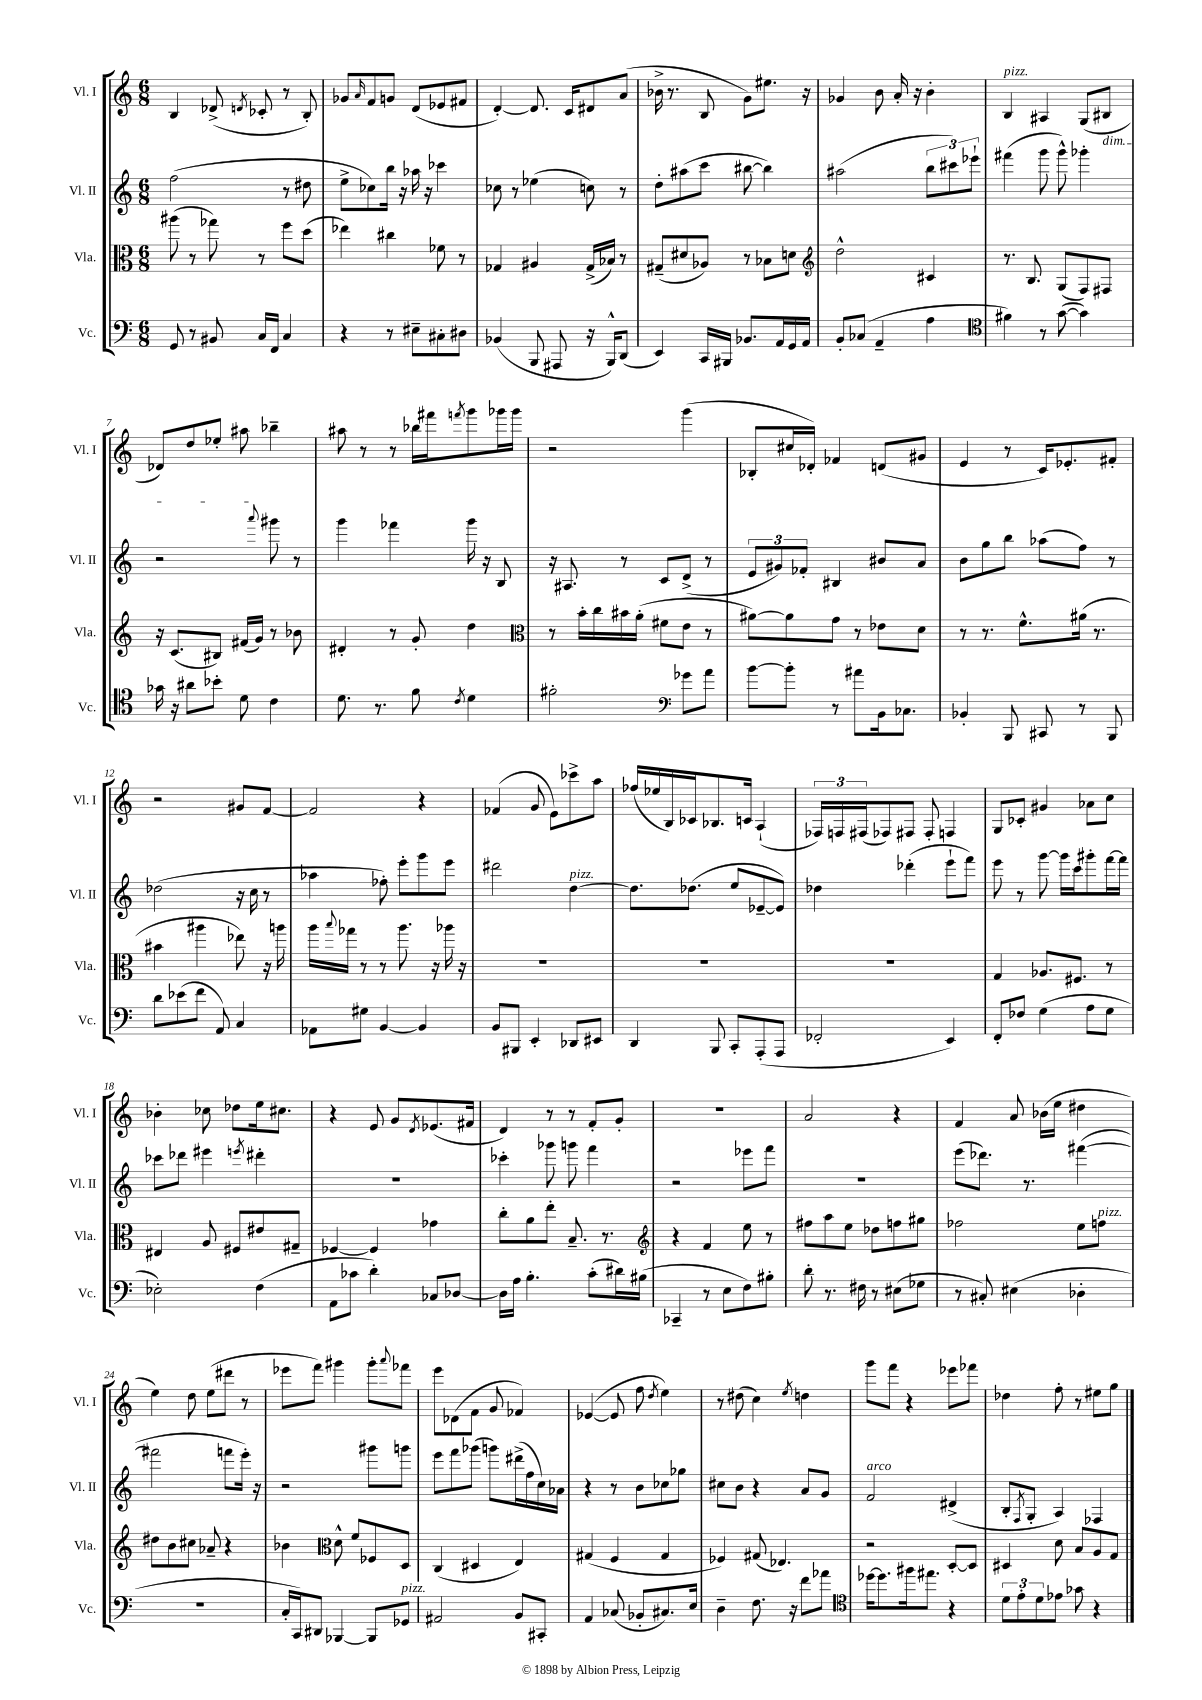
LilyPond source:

<<
\new StaffGroup <<
\new Staff = "s0" \with { instrumentName = "Vl. I" shortInstrumentName = "Vl. I" } {
    \clef treble \key c \major \numericTimeSignature \time 6/8
    b4 des'8->( \acciaccatura { d'8 } ces'8-. r8 b8-.) |
    ges'8 \grace { a'16 } f'8 g'8 d'8( ees'8 fis'8 |
    d'4~-.) d'8. c'16 dis'8 a'8( |
    bes'16-> r8. b8 g'8) eis''8. r16 |
    ges'4 b'8 a'16-. r16 b'4-. |
    b4^\markup { \italic "pizz." } ais4 g8( bis8\dim |
    des'8) d''8 ees''8-. ais''8\! bes''4-- |
    ais''8 r8 r8 bes''16 fis'''16 \acciaccatura { f'''8 } g'''8 ges'''16 ges'''16 |
    r2 g'''4( |
    bes8-. cis''16 des'16-.) fes'4 d'8( gis'8 |
    e'4 r8 c'16) ees'8.-. fis'8-. |
    r2 gis'8 f'8~ |
    f'2 r4 |
    fes'4( g'8 e'8) ces'''8-> a''8 |
    fes''16( ees''16 b16) ces'16 bes8. c'16 a4-!( |
    \tuplet 3/2 { fes16) f16 fis16( } fes8) fis8 fis8-. f4 |
    g8 ces'8-. gis'4 aes'8 c''8 |
    bes'4-. ces''8 des''8 e''16 cis''8. |
    r4 e'8 g'8 \acciaccatura { d'8 } ees'8.( fis'16 |
    d'4) r8 r8 f'8-. g'8-. |
    R2. |
    a'2 r4 |
    f'4 a'8 bes'16( e''16 dis''4 |
    e''4) d''8 e''8( dis'''8 r8 |
    ees'''8 f'''8) gis'''4 gis'''8-. \appoggiatura { a'''8 } fes'''8 |
    e'''8 des'8( f'8 g'8 fes'4) |
    ees'4~( ees'8 f''8 \acciaccatura { d''8 } e''4) |
    r8 dis''8( c''4) \acciaccatura { e''8 } d''4 |
    g'''8 f'''8 r4 ees'''8 fes'''8 |
    des''4 f''8-. r8 eis''8 g''8 \bar "|." |
}
\new Staff = "s1" \with { instrumentName = "Vl. II" shortInstrumentName = "Vl. II" } {
    \clef treble \key c \major \numericTimeSignature \time 6/8
    f''2( r8 dis''8 |
    e''8-> ces''8) b''16 r16 aes''16 r16 ces'''4 |
    ces''8 r8 ees''4( c''8) r8 |
    d''8-. ais''8( c'''8 bis''8~ bis''4) |
    ais''2( \tuplet 3/2 { b''8 cis'''8) ees'''8-! } |
    fis'''4( g'''8 g'''8-^) ges'''4-. |
    r2 \appoggiatura { a'''8 } gis'''8 r8 |
    g'''4 fes'''4 g'''16 r16 b8 |
    r16 ais8. r8 c'8 d'8->( r8 |
    \tuplet 3/2 { e'8 gis'8) fes'8-. } bis4 bis'8 a'8 |
    b'8 g''8 b''8 aes''8( f''8) r8 |
    des''2( r16 c''16 r8 |
    aes''4 fes''8-.) e'''8-. g'''8 e'''8 |
    dis'''2 d''4~^\markup { \italic "pizz." } |
    d''8. des''8.( e''8 ees'8~-- ees'8) |
    des''4 des'''4-.( e'''8-! f'''8) |
    e'''8 r8 g'''8~ g'''16 c'''16 gis'''8-. f'''16~ f'''16 |
    ces'''8 des'''8 eis'''4 \acciaccatura { e'''8 } dis'''4-. |
    R2. |
    ces'''4-. ges'''8 g'''8 f'''4 |
    r2 ees'''8 f'''8 |
    R2. |
    e'''8( des'''8.) r8. fis'''4~( |
    fis'''2 f'''8 e'''16-.) r16 |
    r2 gis'''8 g'''8 |
    e'''8 f'''8 ges'''8( g'''8) dis'''16->( f''16 c''16) aes'16 |
    r4 r8 b'8 ces''8 ges''8 |
    cis''8 b'8 r4 a'8 g'8 |
    f'2^\markup { \italic "arco" } dis'4->( |
    b8-. \acciaccatura { f8 } g8-. a4) fes4 \bar "|." |
}
\new Staff = "s2" \with { instrumentName = "Vla." shortInstrumentName = "Vla." } {
    \clef alto \key c \major \numericTimeSignature \time 6/8
    ais''8( r8 ges''8) r8 f''8 d''8( |
    ees''4) cis''4 fes'8 r8 |
    ges4 ais4 ges16->( bes16) r8 |
    gis8--( dis'8 aes8) r8 bes8 d'8 |
    \clef treble d''2-^ cis'4 |
    r8. b8. g8( f8) fis8 |
    r16 c'8.( bis8) fis'16( g'16) r8 bes'8 |
    dis'4-. r8 g'8-. d''4 |
    \clef alto r8 b'16-. c''16 bis'16 a'16-.( fis'8 e'8 r8 |
    ais'8~) ais'8 g'8 r8 ees'8 d'8 |
    r8 r8. f'8.-^ ais'16( r8. |
    bis'4 ais''4 ees''8) r16 a''16 |
    a''16 \appoggiatura { b''8 } ges''16 r8 r8 a''8. r16 aes''16 r16 |
    R2. |
    R2. |
    R2. |
    g4 aes8. fis8. r8 |
    eis4 a8 fis8 eis'8 gis8-- |
    fes4~ fes4 ges'4 |
    c''8-. a'8 e''8-. b8.-- r8. |
    \clef treble r4 f'4 e''8 r8 |
    fis''8 a''8 e''8 des''8 f''8 gis''8 |
    fes''2 e''8 f''8^\markup { \italic "pizz." } |
    dis''8 b'8 cis''8 aes'8-- r4 |
    bes'4 \clef alto d'8-^ f'8 fes8 d8 |
    c4( dis4 e4) |
    gis4( f4 gis4 |
    fes4) gis8( ees4.) |
    r2 d8~-. d8 |
    dis4 d'8 b8 a8 g8 \bar "|." |
}
\new Staff = "s3" \with { instrumentName = "Vc." shortInstrumentName = "Vc." } {
    \clef bass \key c \major \numericTimeSignature \time 6/8
    g,8 r8 bis,8 c16 f,16 c4 |
    r4 r8 eis8-- cis8-. dis8 |
    bes,4( b,,8 ais,,8 r16 b,,16-^) d,8( |
    e,4) c,16 bis,,16 bes,8. a,16 g,16 a,16 |
    b,8-. ces8( a,4-- a4 |
    \clef tenor fis'4) r8 g'8~( g'4) |
    ges'16 r16 ais'8 bes'8-. d'8 c'4 |
    d'8. r8. f'8 \acciaccatura { c'8 } d'4 |
    fis'2-. \clef bass ges'8 a'8 |
    b'8~ b'8-. r8 ais'8 b,16 ces8. |
    bes,4-. b,,8 cis,8 r8 b,,8 |
    d'8 ees'8( f'8 a,8) c4 |
    aes,8 gis8 b,4~ b,4 |
    b,8 bis,,8 e,4-. des,8 eis,8 |
    d,4 b,,8 c,8-. a,,8-.( a,,8 |
    fes,2-. e,4) |
    f,8-. fes8 g4( a8 g8 |
    ees2-.) f4( |
    a,8 ces'8 d'4-.) ces8 des8~ |
    des16 a16 b4.-. c'8-.( dis'16) bis16( |
    ces,4-- r8 e8 f8) bis8-. |
    d'8-. r8. fis16 r8 eis8( ges8 |
    r8 cis8-.) eis4( des4-. |
    R2. |
    c16-. c,16) dis,8 bes,,4~ bes,,8 ges,8^\markup { \italic "pizz." } |
    ais,2 b,8 cis,8-. |
    a,4 ces8( bes,8-. cis8.) e16 |
    d4-- f8. r16 f'8 aes'8 |
    \clef tenor des''16~ des''8. fis''16 eis''8. r4 |
    \tuplet 3/2 { d'8 e'8-. d'8 } ees'8 ges'8 r4 \bar "|." |
}
>>
>>
